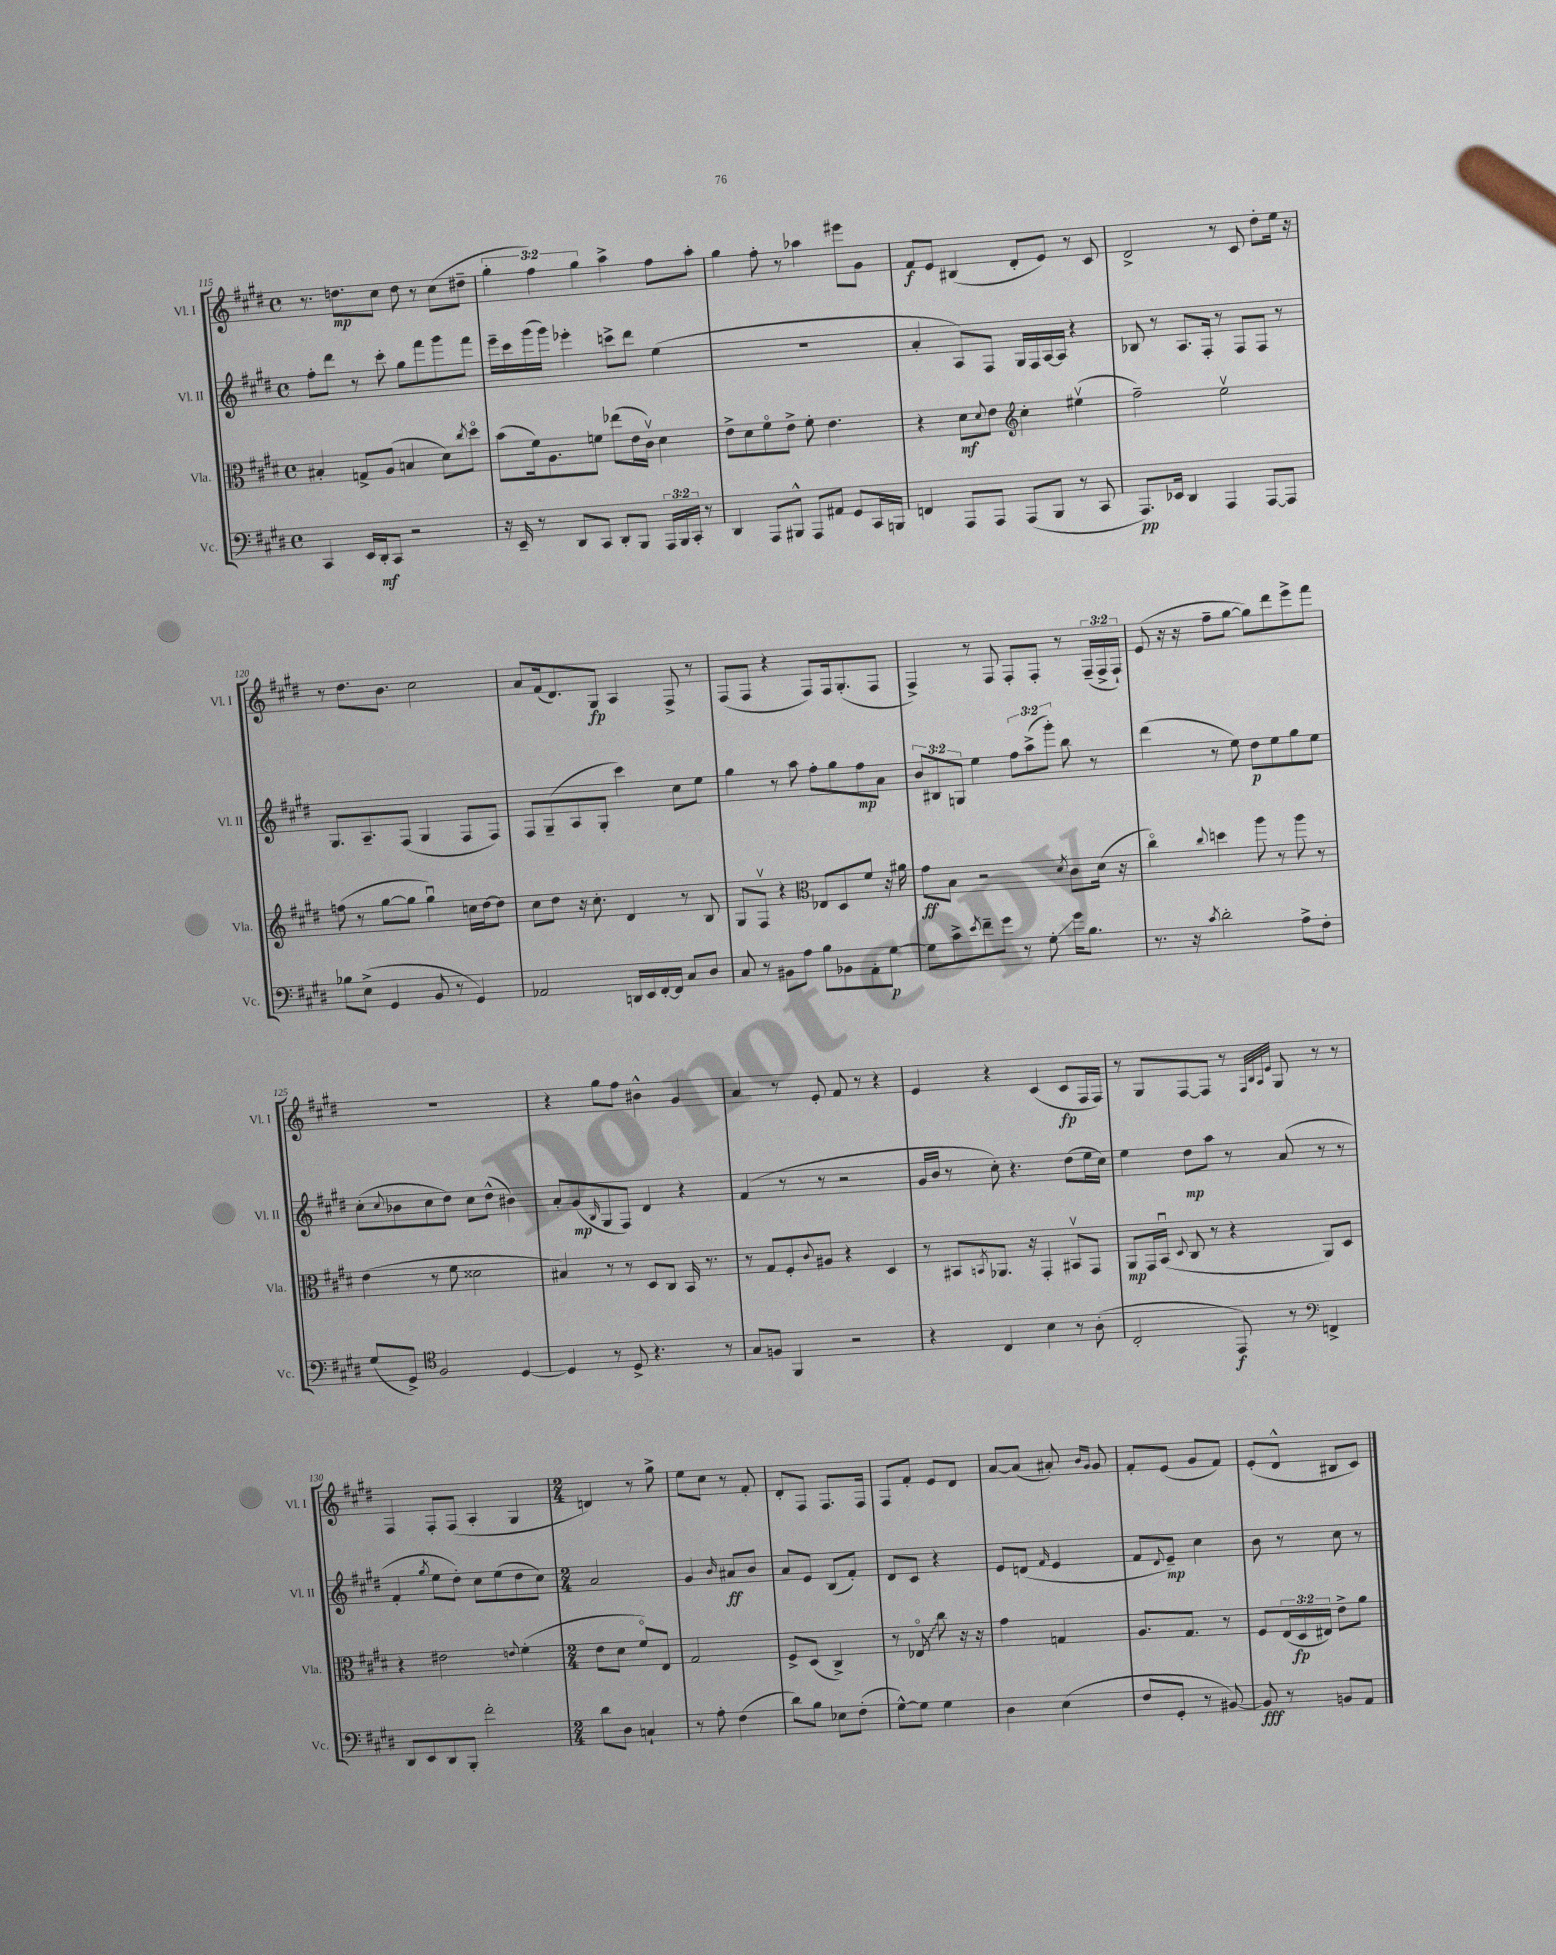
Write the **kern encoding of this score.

**kern	**kern	**kern	**kern
*staff4	*staff3	*staff2	*staff1
*clefF4	*clefC3	*clefG2	*clefG2
*k[f#c#g#d#]	*k[f#c#g#d#]	*k[f#c#g#d#]	*k[f#c#g#d#]
*M4/4	*M4/4	*M4/4	*M4/4
*met(c)	*met(c)	*met(c)	*met(c)
4CC#	4B#'	8ff#'	8.r
.	.	8ddd#	.
.	.	.	8.dd
16EE	8G^	8r	.
16DD#'	.	.	.
8CC#	(8A	8ccc#'	8cc#
2r	4B	8gg#	8dd
.	.	8fff#	8r
.	8d#)	8ggg#	(8cc#
.	8qcc#	.	.
.	8dd#o	8fff#	8dd#~
=	=	=	=
16r	(8b	16eee~	6gg#'
16EE~	.	16ccc#	.
8r	16f#)	(16ggg#	.
.	.	.	6ff#)
.	8.A	16ggg#)	.
8DD#	.	4eee-'	.
.	.	.	6gg#
8CC#	8f	.	.
8DD#'	(8ee-	8ccc^	4aa^
8BBB	16e	8ddd#	.
.	16c#v)	.	.
24AAA	4d#	(4ee	8ff#
24BBB	.	.	.
24CC#'	.	.	.
8r	.	.	8aa'
=	=	=	=
4DD#	8e^	1r	4gg#
.	8d#	.	.
8AAA	8f#o	.	8ff#'
8BBB#^^	8e^	.	8r
8AAA	8f#'	.	4aa-
8AA#	4.e	.	.
8GG#	.	.	8eee#
16CC#	.	.	8g#
16BBB	.	.	.
=	=	=	=
4FF	4r	4a'	8f#
.	.	.	8e
8AAA	8d#	8A)	(4B#
.	8qqd#	.	.
8AAA	8e	8F#	.
*	*clefG2	*	*
(8AAA	4cc#'	16G#	8d#'
.	.	16F#	.
8BBB	.	[16A	8e)
.	.	16A]	.
8r	(4ee#v	4r	8r
8CC#	.	.	8c#
=	=	=	=
8.AAA)	2ff#~)	8B-	2d#^
.	.	8r	.
16EE-	.	.	.
4DD#	.	8.A	.
.	.	16F#'	.
4AAA	2eev	8r	8r
.	.	8F#	8c#
[8AAA	.	8F#	8dd#'
8AAA]	.	8r	16ee
.	.	.	16r
=	=	=	=
8B-	(8ff	8.G#	8r
(8E^	8r	.	8.dd#
.	.	8.A~	.
4GG#	[8gg#	.	.
.	.	.	8.b
.	8gg#]	(8F#	.
8BB	4gg#u)	4G#	2cc#
8r	.	.	.
4GG#)	16cc	8F#	.
.	[16dd#	.	.
.	8dd#]	8F#)	.
=	=	=	=
2AA-	8cc#	8F#	8a
.	8dd#	(8G#~	(16f#
.	.	.	8.d#)
.	16r	8A	.
.	8.cc#'	.	.
.	.	8G#'	8G#
16DD	4d#	4ccc#)	4A
16EE	.	.	.
[16FF#'	.	.	.
16FF#]	.	.	.
8C#	8r	8cc#	8F#^
8D#	8B	8ee	8r
=	=	=	=
8C#	8G#	4gg#	(8F#
8r	8F#v	.	8F#
8BB#	4r	8r	4r
8A	.	8aa	.
*	*clefC3	*	*
8B	8E-	8ff#'	8F#)
8BB-	8D#	8gg#	16F#
.	.	.	(8.G#'
8AA'	8f#	8ff#	.
[8G#	16r	8a	8F#
.	16a#	.	.
=	=	=	=
8G#]	8g#	12b	4F#^)
.	.	12B#	.
8c#^	8B	.	.
.	.	12G	.
8qe	.	.	.
8f#~	2r	4ee	8r
8g#	.	.	8F#
8r	.	12ff#	8F#'
.	.	(12aa^	.
8G#'	.	.	8F#'
.	.	12ggg#')	.
.	8qd#	.	.
16g#	8c#	8bb	8r
8.B	.	.	.
.	(16d#	8r	(24F#~
.	.	.	24F#^
.	16r	.	.
.	.	.	24F#`)
=	=	=	=
8.r	4cc#o)	(4ddd#	(8e
.	.	.	16r
16r	.	.	16r
8qc#	8qqcc#	.	.
2d#'	4dd	8r	8ff#~
.	.	8ee)	[8gg#
.	8aa	8dd#	8gg#])
.	8r	8ee	8ddd#
8A^	8aa	8gg#	8eee^
8F#'	8r	8ee	8fff#
=	=	=	=
(8G#	(4e	(8cc#'	1r
.	.	8qqcc#	.
8GG#^)	.	8b-	.
*clefC4	*	*	*
2F#	8r	8cc#	.
.	8f#	8dd#)	.
.	2d##	8cc#	.
.	.	(8dd#^^	.
[4D#	.	4b#)	.
=	=	=	=
4D#]	4B#)	8a'	4r
.	.	(8g#	.
.	.	16qqB	.
8r	8r	8G#	8gg#
8D#^	8r	8F#)	8ff#
4.r	8D#	4d#	4b#^^
.	8C#	.	.
.	16BB	4r	4g#
.	8.r	.	.
8r	.	.	.
=	=	=	=
8G#	8r	(4f#	4a
8F	8G#	.	.
4FF#	8F#'	8r	8r
.	8qqc#	.	.
.	8A#	8r	8e'
2r	4r	2r	8f#
.	.	.	8r
.	4D#	.	4r
=	=	=	=
4r	8r	16g#	4e
.	.	16b	.
.	8BB#	8r	.
.	8qBB	.	.
4C#	8.AA-	8cc#')	4r
.	.	4.r	.
.	16r	.	.
4B	4GG#'	.	(4c#
8r	8BB#v	(8dd#	8c#
(8A'	8GG#	16ee	16F#
.	.	16cc#)	16F#)
=	=	=	=
2C#'	8AA	4ee	8r
.	16GG#	.	8G#
.	(16BBu	.	.
.	8qqD#	.	.
.	8C#	8dd#	[8F#
.	8r	8aa	8F#]
8EE)	4r	8r	8r
.	.	.	32qqF#
.	.	.	32qqB
.	.	.	32qqA
.	.	.	32qqe
8r	.	(8a	8G#
*clefF4	*	*	*
4FF^	8AA)	8r	8r
.	8D#	8r	8r
=	=	=	=
8DD#	4r	4f#'	4F#
8EE	.	.	.
.	.	8qgg#	.
8DD#	2e#	8ee	8F#'
8BBB'	.	8dd#')	(8F#
2f#'	.	8cc#	4A'
.	.	(8ee	.
.	8qqe	.	.
.	(4f#'	8dd#	4G#
.	.	8cc#)	.
=	=	=	=
*M2/4	*M2/4	*M2/4	*M2/4
8d#	8e	2a	4d)
8D#	8d#	.	.
4C`	8f#o)	.	8r
.	8E	.	8gg#^
=	=	=	=
8r	2G#	4g#	8ee
8A'	.	.	8cc#
.	.	16qqb	.
(4F#	.	8a#	8r
.	.	8b	8f#'
=	=	=	=
8d#)	8F#^	8a	8d#'
8B	(8D#	8e	8F#
8E-	4C#^)	(8B	8.F#
(8F#'	.	8f#')	.
.	.	.	16F#
=	=	=	=
[8G#^^)	8r	8d#	8F#
8G#]	8E-o	8c#	8f#'
4G#	8cc#	4r	8e
.	16r	.	8d#
.	16r	.	.
=	=	=	=
4D#	4g#	8e	[8a
.	.	(8d	(8a]
.	.	16qqf#	.
(4E	4G	4e	8a#')
.	.	.	16qqb
.	.	.	16qqg#
.	.	.	8g#
=	=	=	=
8F#	8.A	8f#	8f#'
.	.	8qqd#	.
8GG#'	.	8e~)	(8e
.	8.G#	.	.
8r	.	4cc#	8g#
[8BB#)	8r	.	8f#)
=	=	=	=
8BB#]	8F#	8b	(8e'
8r	(24E	8r	8d#^^
.	24D#	.	.
.	24E#)	.	.
8BB	8e^	8cc#	8B#
8AA	8a	8r	8c#)
==	==	==	==
*-	*-	*-	*-
